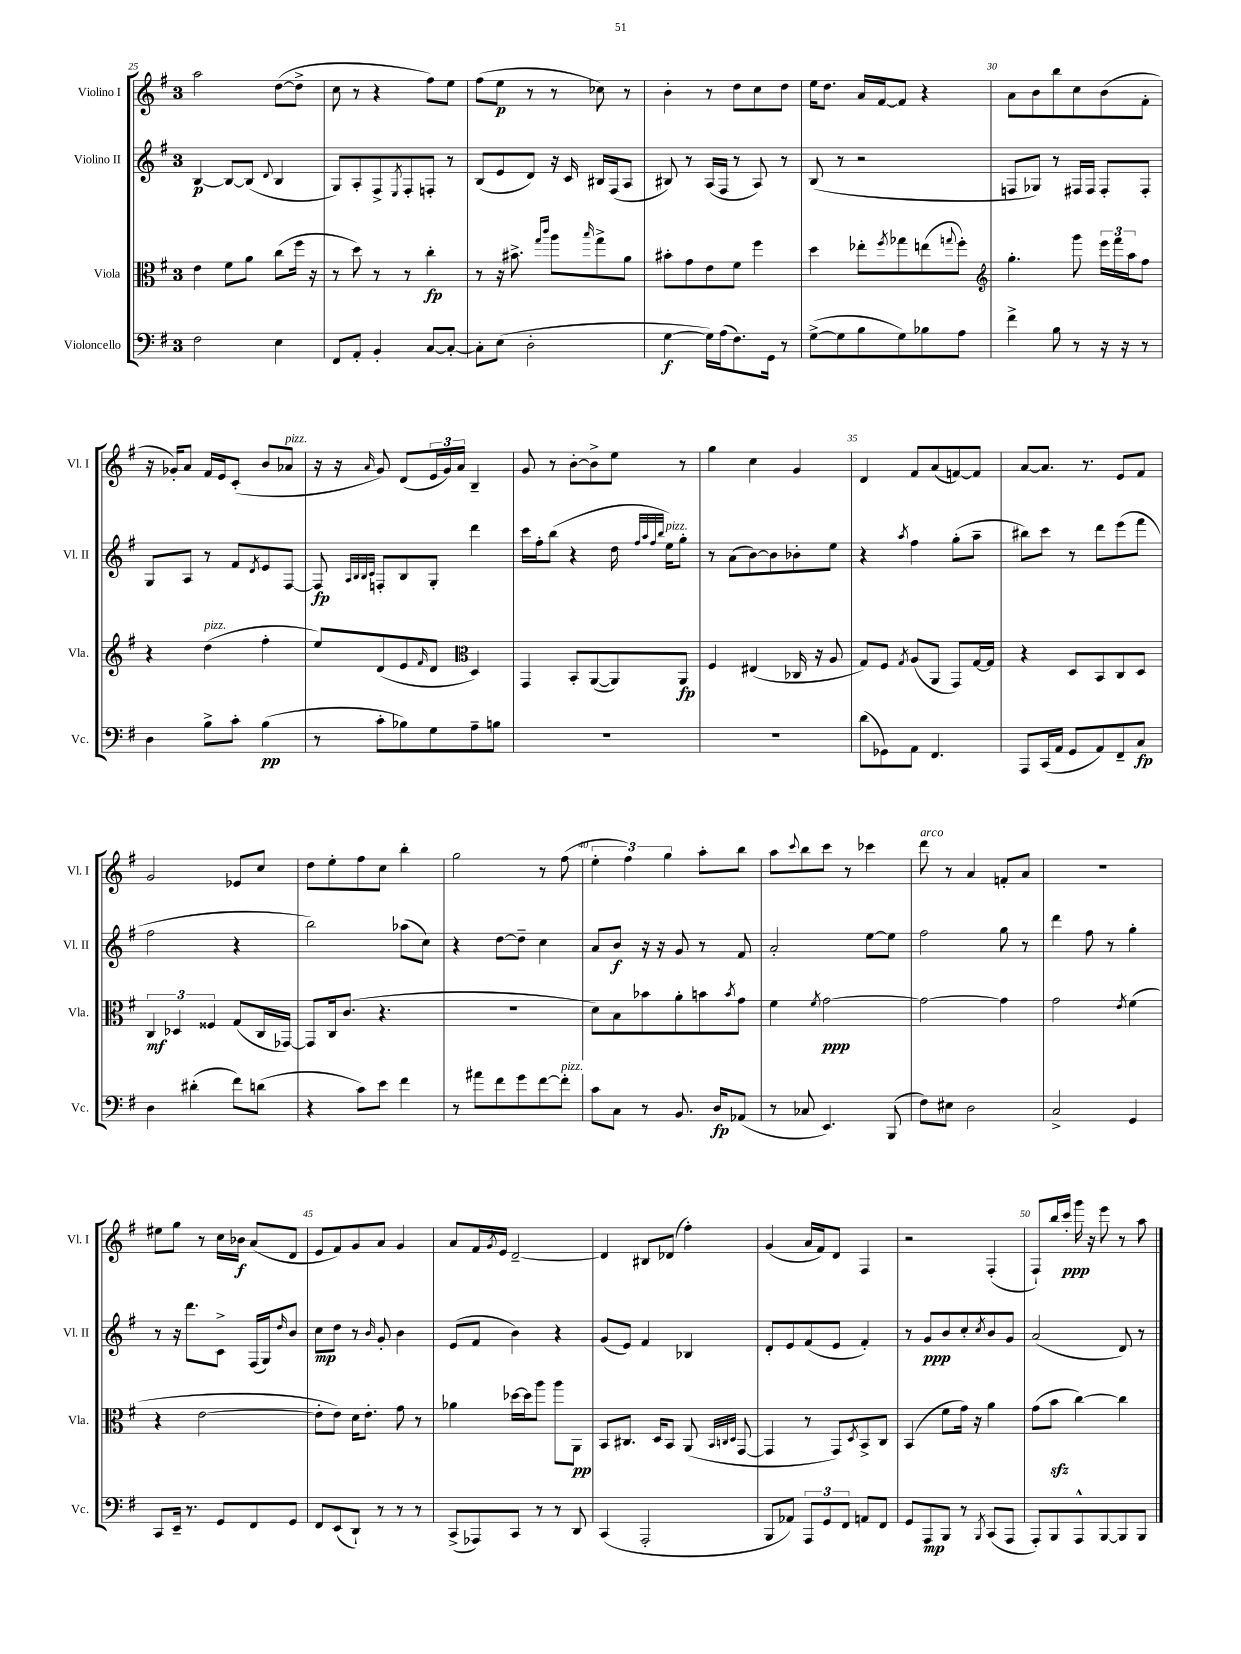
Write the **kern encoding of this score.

**kern	**dynam	**kern	**dynam	**kern	**dynam	**kern	**dynam
*part4	*part4	*part3	*part3	*part2	*part2	*part1	*part1
*staff4	*staff4	*staff3	*staff3	*staff2	*staff2	*staff1	*staff1
*I"Violoncello	*	*I"Viola	*	*I"Violino II	*	*I"Violino I	*
*I'Vc.	*	*I'Vla.	*	*I'Vl. II	*	*I'Vl. I	*
*clefF4	*	*clefC3	*	*clefG2	*	*clefG2	*
*k[f#]	*	*k[f#]	*	*k[f#]	*	*k[f#]	*
*M3/4	*	*M3/4	*	*M3/4	*	*M3/4	*
=25	=25	=25	=25	=25	=25	=25	=25
2F#\	.	4e\	.	[4B/	p	2aa\	.
.	.	8f#\L	.	8B/L_	.	.	.
.	.	8a\J	.	(8B/J]	.	.	.
.	.	.	.	8qqd/	.	.	.
4E\	.	(8cc\L	.	4B/	.	([8dd\L	.
.	.	16ff#\Jk	.	.	.	8dd^\J]	.
.	.	16r	.	.	.	.	.
=26	=26	=26	=26	=26	=26	=26	=26
8FF#/L	.	8r	.	8G/L)	.	8cc\	.
8AA'/J	.	8dd\)	.	8A'/	.	8r	.
4BB'/	.	8r	.	8F#^/	.	4r	.
.	.	.	.	8qE/	.	.	.
.	.	8r	.	8F#'/	.	.	.
[8C/L	.	4cc'\	fp	8Fn'/J	.	8ff#\L)	.
8C'/J_	.	.	.	8r	.	8ee\J	.
=27	=27	=27	=27	=27	=27	=27	=27
8C'\L]	.	8r	.	(8B/L	.	(8ff#\L	.
(8E\J	.	16r	.	8e/	.	8ee\J	p
.	.	8.b#X^\	.	.	.	.	.
2D'\	.	.	.	8d/J)	.	8r	.
.	.	16qqgg/LL	.	.	.	.	.
.	.	16qqccc/JJ	.	.	.	.	.
.	.	8aa\L	.	16r	.	8r	.
.	.	.	.	16c/	.	.	.
.	.	16qqbb/	.	.	.	.	.
.	.	8gg^\	.	16B#X/LL	.	8cc-X\)	.
.	.	.	.	(16F#/J	.	.	.
.	.	8a\J	.	8A/J	.	8r	.
=28	=28	=28	=28	=28	=28	=28	=28
[4G\	f	8b#X'\L	.	8B#X/)	.	4b'\	.
.	.	8g\	.	8r	.	.	.
16G\LL])	.	8e\	.	(16A/LL	.	8r	.
(16A\J	.	.	.	16F#/JJ	.	.	.
8.F#\)	.	8f#\J	.	8r	.	8dd\L	.
.	.	4ff#\	.	8A/)	.	8cc\	.
16GG\Jk	.	.	.	.	.	.	.
8r	.	.	.	8r	.	8dd\J	.
=29	=29	=29	=29	=29	=29	=29	=29
([8G^\L	.	4dd\	.	(8B/	.	16ee\KL	.
.	.	.	.	.	.	8.dd\J	.
8G\]	.	.	.	8r	.	.	.
8B\	.	8ee-X'\L	.	2r	.	16a/LL	.
.	.	.	.	.	.	[16f#/J	.
.	.	8qff#/	.	.	.	.	.
8G\)	.	8gg-X\	.	.	.	8f#/J]	.
8B-X\	.	(8een\	.	.	.	4r	.
.	.	8qqggn/	.	.	.	.	.
8A\J	.	8ff#'\J)	.	.	.	.	.
=30	=30	=30	=30	=30	=30	=30	=30
*	*	*clefG2	*	*	*	*	*
4f#^\	.	4.gg'\	.	8Fn/L	.	8a\L	.
.	.	.	.	8G-X/J)	.	8b\	.
8B\	.	.	.	8r	.	8bb\	.
8r	.	8ggg\	.	16F#X/LL	.	8cc\	.
.	.	.	.	16F#/JJ	.	.	.
16r	.	24eee\LL	.	8F#'/L	.	(8b\	.
.	.	24fff#\	.	.	.	.	.
16r	.	.	.	.	.	.	.
.	.	24aa\J	.	.	.	.	.
8r	.	8ff#\J	.	8F#'/J	.	8f#'\J	.
!!LO:LB:g=z
=31	=31	=31	=31	=31	=31	=31	=31
4D\	.	4r	.	8G/L	.	16r	.
.	.	.	.	.	.	16g-X'/KL)	.
.	.	.	.	8A/J	.	8a/J	.
!	!	!LO:TX:a:i:t=pizz.	!	!	!	!	!
8B^\L	.	(4dd\	.	8r	.	16f#/LL	.
.	.	.	.	.	.	16e/J	.
8c'\J	.	.	.	8f#/L	.	(8c'/J	.
.	.	.	.	8qd/	.	.	.
(4B\	pp	4ff#'\	.	8e/	.	8b/L	.
!	!	!	!	!	!	!LO:TX:a:i:t=pizz.	!
.	.	.	.	[8F#/J	.	8a-X/J	.
=32	=32	=32	=32	=32	=32	=32	=32
8r	.	8ee/L)	.	8F#/]	fp	16r	.
.	.	.	.	.	.	16r	.
.	.	.	.	32qqA/LLL	.	.	.
.	.	.	.	32qqB/	.	.	.
.	.	.	.	32qqB/	.	.	.
.	.	.	.	32qqc/JJJ	.	16qqa/	.
8c'\L	.	(8d/	.	8Fn'/L	.	8g/)	.
8B-X\)	.	8e/	.	8B/	.	(8d/L	.
.	.	16qqf#/	.	.	.	.	.
8G\	.	8d/J	.	8G'/J	.	24e/L	.
.	.	.	.	.	.	24g/)	.
.	.	.	.	.	.	24a/JJ	.
*	*	*clefC3	*	*	*	*	*
8A~\	.	4D/)	.	4ddd\	.	4B~/	.
8Bn\J	.	.	.	.	.	.	.
=33	=33	=33	=33	=33	=33	=33	=33
2.r	.	4GG/	.	16ccc\LL	.	8g/	.
.	.	.	.	16ff#'\J	.	.	.
.	.	.	.	(8bb\J	.	8r	.
.	.	8BB'/L	.	4r	.	[8b'\L	.
.	.	([8AA/	.	.	.	8b^\]	.
.	.	8AA/])	.	16dd\	.	8ee\J	.
.	.	.	.	32qqff#/LLL	.	.	.
.	.	.	.	32qqaa/	.	.	.
.	.	.	.	32qqff#/	.	.	.
.	.	.	.	32qqbb/JJJ	.	.	.
!	!	!	!	!LO:TX:a:i:t=pizz.	!	!	!
.	.	.	.	16ee\KL)	.	.	.
.	.	8AA/J	fp	8gg'\J	.	8r	.
=34	=34	=34	=34	=34	=34	=34	=34
2.r	.	4F#/	.	8r	.	4gg\	.
.	.	.	.	(8a\L	.	.	.
.	.	(4E#X/	.	[8b\)	.	4cc\	.
.	.	.	.	8b\]	.	.	.
.	.	16C-X/	.	8b-X'\	.	4g/	.
.	.	16r	.	.	.	.	.
.	.	8A/	.	8ee\J	.	.	.
=35	=35	=35	=35	=35	=35	=35	=35
(8d\L	.	8G/L)	.	4r	.	4d/	.
8GG-X\)	.	8F#/J	.	.	.	.	.
.	.	8qG/	.	8qaa/	.	.	.
8AA\J	.	(8A/L	.	4ff#\	.	8f#/L	.
4.FF#/	.	8AA/J	.	.	.	(8a/	.
.	.	8GG/L)	.	(8gg'\L	.	[8fn/)	.
.	.	[16G/L	.	8aa~\J	.	8f/J]	.
.	.	16G/JJ]	.	.	.	.	.
=36	=36	=36	=36	=36	=36	=36	=36
8AAA/L	.	4r	.	8bb#X\L)	.	[8a/L	.
(16CC/L	.	.	.	8ccc\J	.	8.a/J]	.
16AA/JJ	.	.	.	.	.	.	.
8GG/L	.	8D/L	.	8r	.	.	.
.	.	.	.	.	.	8.r	.
8AA/)	.	8BB/	.	8ddd\L	.	.	.
8FF#~/	.	8C/	.	(8eee\	.	8e/L	.
8C/J	fp	8D/J	.	8fff#\J	.	8f#/J	.
!!LO:LB:g=z
=37	=37	=37	=37	=37	=37	=37	=37
4D\	.	6C/	mf	2ff#\	.	2g/	.
.	.	6D-X/	.	.	.	.	.
(4d#X'\	.	.	.	.	.	.	.
.	.	6F##X/	.	.	.	.	.
8f#\L)	.	(8G/L	.	4r	.	8e-X/L	.
(8dn\J	.	16C/L	.	.	.	8cc/J	.
.	.	[16GG-X/JJ)	.	.	.	.	.
=38	=38	=38	=38	=38	=38	=38	=38
4r	.	8GG-/L]	.	2bb\)	.	8dd\L	.
.	.	16C/k	.	.	.	8ee'\	.
.	.	(8.c/J	.	.	.	.	.
8c\L)	.	.	.	.	.	8ff#\	.
8e\J	.	4.r	.	.	.	8cc\J	.
4f#\	.	.	.	(8aa-X\L	.	4bb'\	.
.	.	.	.	8cc\J)	.	.	.
=39	=39	=39	=39	=39	=39	=39	=39
8r	.	2.r	.	4r	.	2gg\	.
8a#X\L	.	.	.	.	.	.	.
8f#\	.	.	.	[8dd\L	.	.	.
8g\	.	.	.	8dd~\J]	.	.	.
[8f#\	.	.	.	4cc\	.	8r	.
!LO:TX:a:i:t=pizz.	!	!	!	!	!	!	!
8f#'\J]	.	.	.	.	.	(8ff#\	.
=40	=40	=40	=40	=40	=40	=40	=40
8c\L	.	8d\L)	.	8a/L	.	6ee'\	.
8C\J	.	8B\	.	8b/J	f	.	.
.	.	.	.	.	.	6ff#\)	.
8r	.	8b-X\	.	16r	.	.	.
.	.	.	.	16r	.	.	.
.	.	.	.	.	.	6gg\	.
8.BB/	.	8a'\	.	8g/	.	.	.
.	.	8bn\	.	8r	.	8aa'\L	.
16D/KL	fp	.	.	.	.	.	.
.	.	8qb/	.	.	.	.	.
(8AA-X/J	.	8g\J	.	8f#/	.	8bb\J	.
=41	=41	=41	=41	=41	=41	=41	=41
8r	.	4f#\	.	2a'/	.	8aa\L	.
.	.	.	.	.	.	8qqccc/	.
8C-X/	.	.	.	.	.	8bb\	.
.	.	8qf#/	.	.	.	.	.
4.EE/)	.	[2g\	ppp	.	.	8ccc\J	.
.	.	.	.	.	.	8r	.
.	.	.	.	[8ee\L	.	4ccc-X\	.
(8BBB/	.	.	.	8ee\J]	.	.	.
=42	=42	=42	=42	=42	=42	=42	=42
!	!	!	!	!	!	!LO:TX:a:i:t=arco	!
8F#\L)	.	2g\_	.	2ff#\	.	8ddd\	.
8E#X\J	.	.	.	.	.	8r	.
2D\	.	.	.	.	.	4a/	.
.	.	4g\]	.	8gg\	.	8fn'/L	.
.	.	.	.	8r	.	8a/J	.
=43	=43	=43	=43	=43	=43	=43	=43
2C^/	.	2g\	.	4ddd\	.	2.r	.
.	.	.	.	8ff#\	.	.	.
.	.	.	.	8r	.	.	.
.	.	8qe/	.	.	.	.	.
4GG/	.	(4f#\	.	4gg'\	.	.	.
!!LO:LB:g=z
=44	=44	=44	=44	=44	=44	=44	=44
8CC/L	.	4r	.	8r	.	8ee#X\L	.
16EE~/Jk	.	.	.	16r	.	8gg\J	.
8.r	.	.	.	8.ddd\L	.	.	.
.	.	[2e\	.	.	.	8r	.
8GG/L	.	.	.	8c^\J	.	16cc\LL	.
.	.	.	.	.	.	16b-X\JJ	f
8FF#/	.	.	.	(16F#/LL	.	(8a/L	.
.	.	.	.	16G/J)	.	.	.
.	.	.	.	16qqdd/	.	.	.
8GG/J	.	.	.	8b/J	.	8d/J	.
=45	=45	=45	=45	=45	=45	=45	=45
8FF#/L	.	8e'\L]	.	8cc\L	mp	8e/L	.
(8EE/	.	8e\J)	.	8dd\J	.	8f#/)	.
8DD`/J)	.	16d\KL	.	8r	.	8g/	.
.	.	8.e'\J	.	.	.	.	.
.	.	.	.	16qqb/	.	.	.
8r	.	.	.	8g'/	.	8a/J	.
8r	.	8g\	.	4b\	.	4g/	.
8r	.	8r	.	.	.	.	.
=46	=46	=46	=46	=46	=46	=46	=46
(8CC^/L	.	4a-X\	.	(8e/L	.	8a/L	.
8AAA-X/)	.	.	.	8f#/J	.	16f#/L	.
.	.	.	.	.	.	8qg/	.
.	.	.	.	.	.	16e/JJ	.
8CC/J	.	[16dd-X\LL	.	4b\)	.	[2d~/	.
.	.	16dd-\J]	.	.	.	.	.
8r	.	8aa\J	.	.	.	.	.
8r	.	8aa\L	.	4r	.	.	.
8DD/	.	8AA\J	pp	.	.	.	.
=47	=47	=47	=47	=47	=47	=47	=47
(4CC/	.	8BB/L	.	(8g/L	.	4d/]	.
.	.	8.C#X/J	.	8e/J)	.	.	.
2AAA'/	.	.	.	4f#/	.	8B#X/L	.
.	.	16D/KL	.	.	.	.	.
.	.	8BB/J	.	.	.	(8d-X/J	.
.	.	(8AA/	.	4B-X/	.	4ff#'\)	.
.	.	32qqBB/LLL	.	.	.	.	.
.	.	32qqCn/	.	.	.	.	.
.	.	32qqD/JJJ	.	.	.	.	.
.	.	[8GG/	.	.	.	.	.
=48	=48	=48	=48	=48	=48	=48	=48
8BBB/L	.	4GG/]	.	8d'/L	.	(4g/	.
8AA-X/J)	.	.	.	8e/	.	.	.
12AAA/L	.	8r	.	(8f#/	.	16a/LL	.
.	.	.	.	.	.	16f#/J)	.
12GG/	.	.	.	.	.	.	.
.	.	8GG/L)	.	8e/J	.	8d/J	.
12FF#/J	.	.	.	.	.	.	.
.	.	8qD/	.	.	.	.	.
8AAn/L	.	8BB^/	.	4f#'/)	.	4F#/	.
8FF#/J	.	8C/J	.	.	.	.	.
=49	=49	=49	=49	=49	=49	=49	=49
8GG/L	.	(4BB/	.	8r	.	2r	.
8AAA/	mp	.	.	8g/L	ppp	.	.
8BBB/J	.	8f#\L	.	8b/	.	.	.
8r	.	16g\Jk)	.	8cc'/	.	.	.
.	.	16r	.	.	.	.	.
8qBBB/	.	.	.	8qcc/	.	.	.
(8CC/L	.	4a\	.	8b/	.	(4F#'/	.
8AAA/J	.	.	.	8g/J	.	.	.
=50	=50	=50	=50	=50	=50	=50	=50
8AAA'/L)	.	(8g\L	.	(2a/	.	8F#`/L)	.
8BBB/	.	8bzz\J	.	.	.	16bb/L	.
.	.	.	.	.	.	16ccc'/JJ	ppp
8AAA^^/	.	[4cc\)	.	.	.	16ggg\	.
.	.	.	.	.	.	16r	.
[8BBB/	.	.	.	.	.	8eee\	.
8BBB/]	.	4cc\]	.	8d/)	.	8r	.
8BBB/J	.	.	.	8r	.	8aa\	.
==	==	==	==	==	==	==	==
*-	*-	*-	*-	*-	*-	*-	*-
